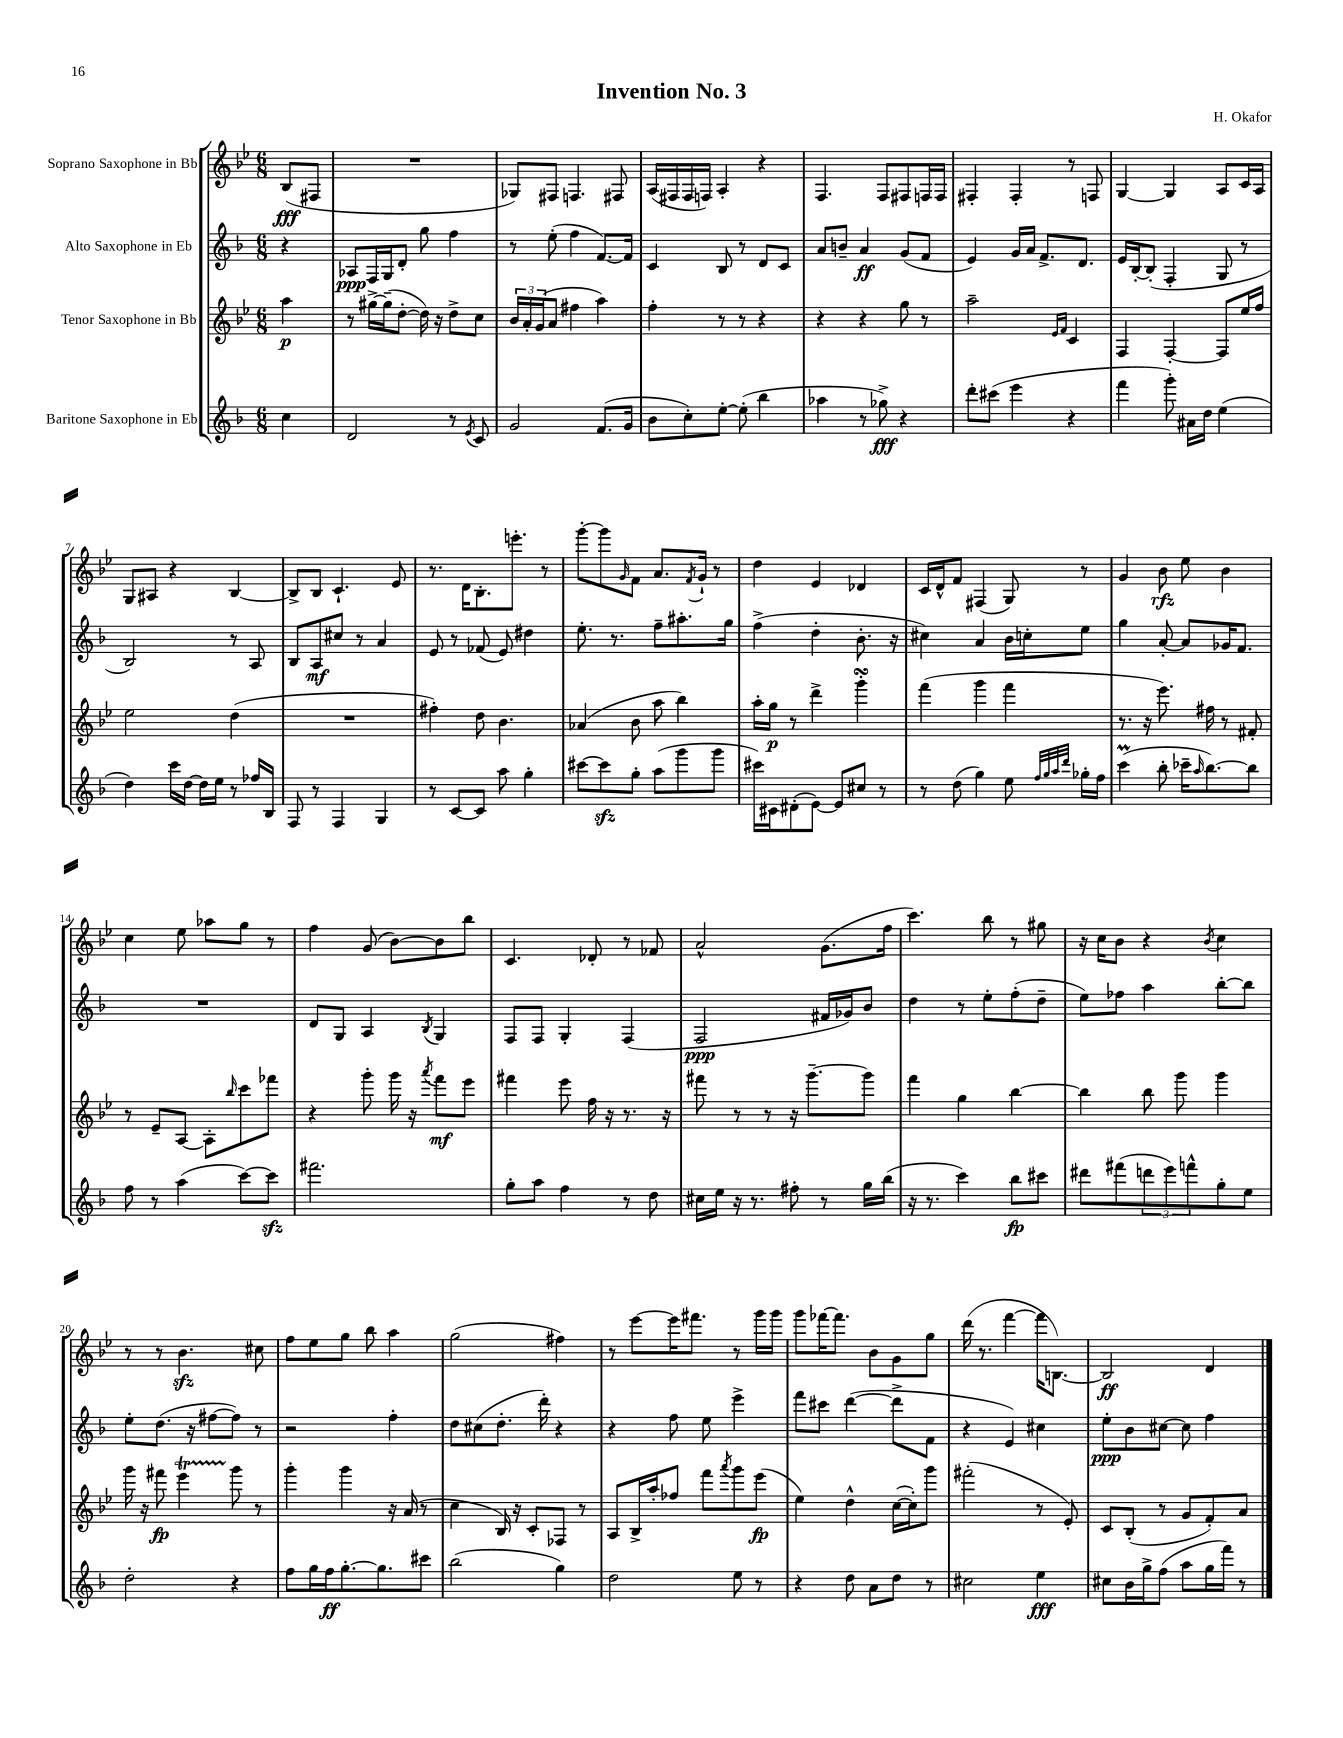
\header { title = "Invention No. 3" composer = "H. Okafor" }
<<
\new StaffGroup <<
\new Staff = "s0" \with { instrumentName = "Soprano Saxophone in Bb" } {
    \clef treble \key bes \major \numericTimeSignature \time 6/8 \partial 4
    bes8\fff( fis8 |
    R2. |
    ges8) fis8 f4. fis8 |
    a16( fis16 fis16 f16) a4-. r4 |
    f4. f8 fis8 f16 f16 |
    fis4-. fis4-. r8 f8 |
    g4~ g4 a8 c'16 a16 |
    g8 ais8 r4 bes4~ |
    bes8-> bes8 c'4.-! ees'8 |
    r8. d'16 bes8.-. e'''8.-. r8 |
    g'''8~-. g'''8 \grace { g'16 } f'8 a'8. \acciaccatura { f'8 } g'16-! r8 |
    d''4 ees'4 des'4 |
    c'16 d'16-^ f'8 fis4( g8) r8 |
    g'4 bes'8\rfz ees''8 bes'4 |
    c''4 ees''8 aes''8 g''8 r8 |
    f''4 g'8( bes'8~) bes'8 bes''8 |
    c'4. des'8-. r8 fes'8 |
    a'2-^ g'8.( f''16 |
    c'''4.) bes''8 r8 gis''8 |
    r16 c''16 bes'8 r4 \acciaccatura { bes'8 } c''4 |
    r8 r8 bes'4.\sfz cis''8 |
    f''8 ees''8 g''8 bes''8 a''4 |
    g''2( fis''4) |
    r8 ees'''8~ ees'''16 fis'''8. r8 g'''16 g'''16 |
    g'''8 fes'''16~ fes'''8. bes'8 g'8 g''8 |
    d'''16( r8. f'''4~ f'''16 b8.~) |
    b2\ff d'4 \bar "|." |
}
\new Staff = "s1" \with { instrumentName = "Alto Saxophone in Eb" } {
    \clef treble \key f \major \numericTimeSignature \time 6/8 \partial 4
    r4 |
    aes8\ppp f16 g16 d'8-. g''8 f''4 |
    r8 e''8-.( f''4 f'8.~) f'16 |
    c'4 bes8 r8 d'8 c'8 |
    a'8 b'8-- a'4\ff g'8( f'8 |
    e'4) g'16 a'16 f'8.-> d'8. |
    e'16 bes16~-. bes8-.( f4-. g8 r8 |
    bes2) r8 a8 |
    bes8 a8\mf cis''8 r8 a'4 |
    e'8 r8 fes'8( e'8) dis''4 |
    e''8.-. r8. f''8-- ais''8.-. g''16 |
    f''4->( d''4-. bes'8.-. r16 |
    cis''4) a'4 bes'16 c''16-. e''8 |
    g''4 a'8~-. a'8 ges'16 f'8. |
    R2. |
    d'8 g8 a4 \acciaccatura { bes8 } g4 |
    f8 f8 g4-. f4( |
    f2\ppp fis'16 ges'16) bes'8 |
    d''4 r8 e''8-. f''8-.( d''8-- |
    e''8) fes''8 a''4 bes''8~-. bes''8 |
    e''8-. d''8.( r16 fis''8~ fis''8) r8 |
    r2 f''4-. |
    d''8 cis''8( d''8.-. d'''16-.) r4 |
    r4 f''8 e''8 e'''4-> |
    f'''8 cis'''8 d'''4~( d'''8-> f'8 |
    r4 e'4) cis''4 |
    e''8-.\ppp bes'8 cis''8~ cis''8 f''4 \bar "|." |
}
\new Staff = "s2" \with { instrumentName = "Tenor Saxophone in Bb" } {
    \clef treble \key bes \major \numericTimeSignature \time 6/8 \partial 4
    a''4\p |
    r8 gis''16~-> gis''16--( d''8~-. d''16) r16 d''8-> c''8 |
    \tuplet 3/2 { bes'16 a'16-. g'16( } a'8 fis''4 a''4) |
    f''4-. r8 r8 r4 |
    r4 r4 g''8 r8 |
    a''2-- \grace { ees'16 f'16 } c'4 |
    f4 f4~-. f8 ees''16 f''16 |
    ees''2 d''4( |
    R2. |
    fis''4-.) d''8 bes'4. |
    aes'4( bes'8 a''8 bes''4) |
    a''16-. g''16\p r8 d'''4-> g'''4-.\turn |
    f'''4( g'''4 f'''4 |
    r8. r16 ees'''8.) fis''16 r8 fis'8-. |
    r8 ees'8-- a8~ a8-. \grace { bes''16 } c'''8 fes'''8 |
    r4 g'''8-. g'''16 r16 \acciaccatura { a'''8 } f'''8\mf ees'''8 |
    fis'''4 ees'''8 f''16 r16 r8. r16 |
    fis'''8 r8 r8 r16 g'''8.~-- g'''8 |
    f'''4 g''4 bes''4~ |
    bes''4 bes''8 g'''8 g'''4 |
    g'''16 r16 fis'''8\fp ees'''4\startTrillSpan g'''8\stopTrillSpan r8 |
    g'''4-. g'''4 r16 a'16( r8 |
    c''4 bes16) r16 c'8-. fes8 r8 |
    a8 bes16-> a''16-. fes''8 f'''8 \acciaccatura { a'''8 } g'''8 ees'''8\fp( |
    ees''4) d''4-^ c''16~( c''16-.) g'''8 |
    fis'''2-.( r8 ees'8-.) |
    c'8 bes8-.( r8 g'8 f'8-.) a'8 \bar "|." |
}
\new Staff = "s3" \with { instrumentName = "Baritone Saxophone in Eb" } {
    \clef treble \key f \major \numericTimeSignature \time 6/8 \partial 4
    c''4 |
    d'2 r8 \acciaccatura { e'8 } c'8 |
    g'2 f'8.( g'16 |
    bes'8 c''8-.) e''8~-. e''8-.( bes''4 |
    aes''4 r8 ges''8->\fff) r4 |
    d'''8-. cis'''8( e'''4 r4 |
    f'''4 g'''8-.) ais'16 d''16 e''4( |
    d''4) c'''16 d''16~ d''16 e''16 r8 fes''16 bes16 |
    f8 r8 f4 g4 |
    r8 c'8~ c'8 a''8 g''4-. |
    cis'''8~ cis'''8\sfz g''8-. a''8( g'''8 g'''8 |
    cis'''16) cis'16 dis'8-.( e'8~) e'8 cis''8 r8 |
    r8 d''8( g''4) e''8 \grace { f''32 g''32 a''32 d'''32 } ges''16-. f''16 |
    c'''4\prall( bes''8-. ces'''16-- \grace { a''16 } bes''8.~) bes''8 |
    f''8 r8 a''4( c'''8~) c'''8\sfz |
    fis'''2. |
    g''8-. a''8 f''4 r8 d''8 |
    cis''16 e''16 r16 r8. fis''8-. r8 g''16 bes''16( |
    r16 r8. c'''4) bes''8\fp cis'''8 |
    dis'''8 fis'''8( \tuplet 3/2 { d'''8 e'''8) f'''8-^ } g''8-. e''8 |
    d''2-. r4 |
    f''8 g''16 f''16\ff g''8.~-. g''8. cis'''8 |
    bes''2( g''4) |
    d''2 e''8 r8 |
    r4 d''8 a'8 d''8 r8 |
    cis''2 e''4\fff |
    cis''8 bes'16 g''16-> f''8( a''8 g''16 f'''16) r8 \bar "|." |
}
>>
>>
